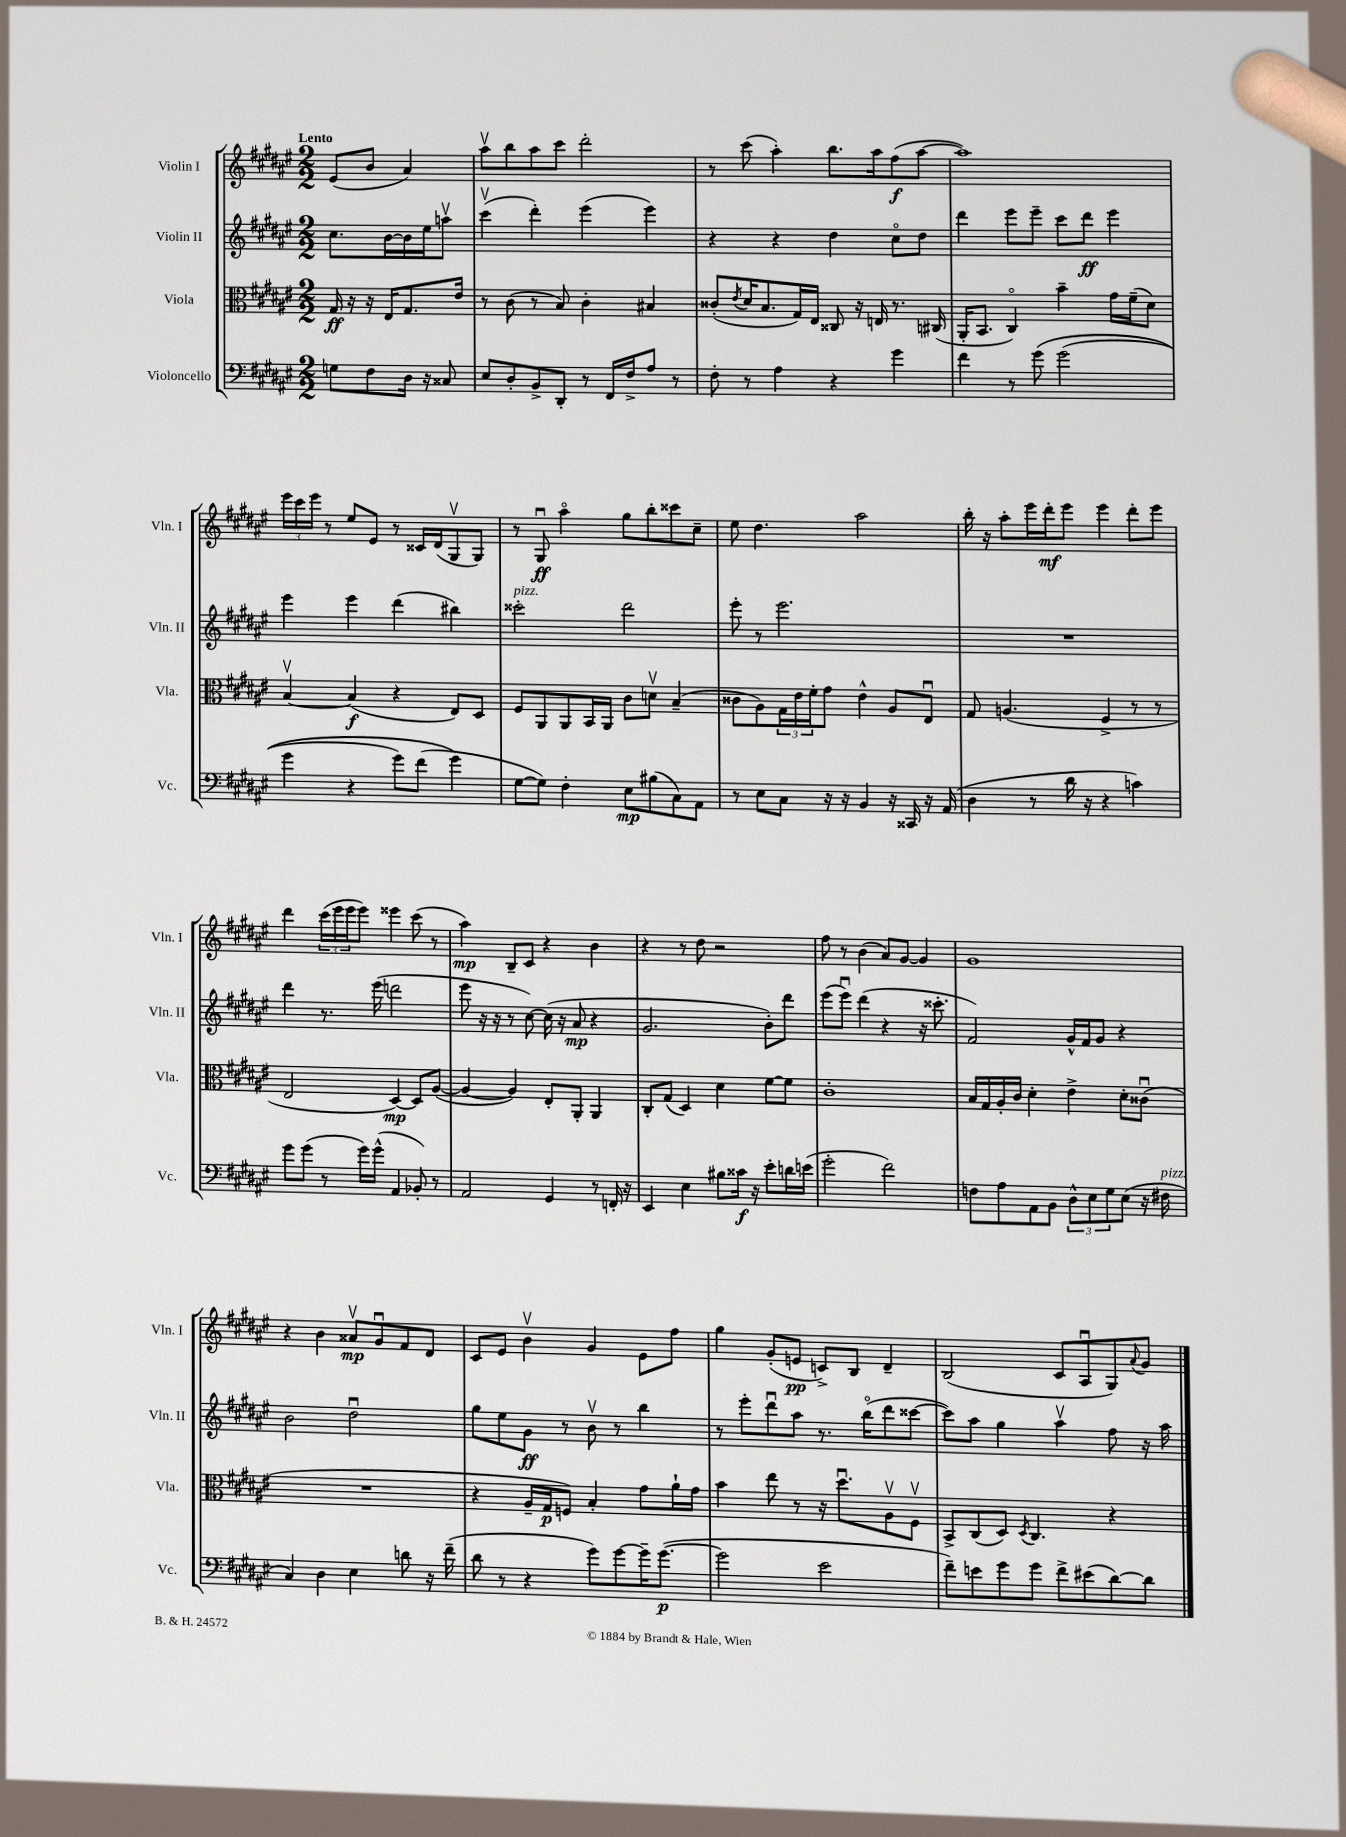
<<
\new StaffGroup <<
\new Staff = "s0" \with { instrumentName = "Violin I" shortInstrumentName = "Vln. I" } {
    \clef treble \key fis \major \numericTimeSignature \time 2/2 \partial 2 \tempo "Lento"
    eis'8( b'8 ais'4) |
    ais''8\upbow b''8 ais''8 cis'''8 dis'''2-. |
    r8 cis'''8( ais''4-.) b''8. ais''16 fis''8\f( ais''8~ |
    ais''1) |
    \tuplet 3/2 { eis'''16 cis'''16 eis'''16 } r8 eis''8 eis'8 r8 cisis'16 dis'16( gis8\upbow gis8) |
    r8 gis8\downbow\ff ais''4\flageolet gis''8 b''8-. cisis'''8 cis''8-- |
    eis''8 dis''4. ais''2 |
    b''16-. r16 ais''8-. eis'''16 dis'''16-.\mf eis'''8 eis'''4 dis'''8-. eis'''8 |
    dis'''4 \tuplet 3/2 { cis'''16( eis'''16 eis'''16 } eis'''8) eisis'''4 cis'''8( r8 |
    ais''4\mp) b8-- cis'8 r4 b'4 |
    r4 r8 dis''8 r2 |
    fis''8 r8 b'4( ais'8) gis'8~ gis'4 |
    gis'1 |
    r4 b'4 aisis'8\upbow\mp gis'8\downbow fis'8 dis'8 |
    cis'8 eis'8 b'4\upbow gis'4 eis'8 fis''8 |
    gis''4 gis'8-.( e'8\pp c'8->) b8 dis'4-- |
    b2( cis'8 ais8\downbow gis8) \appoggiatura { ais'8 } gis'8 \bar "|." |
}
\new Staff = "s1" \with { instrumentName = "Violin II" shortInstrumentName = "Vln. II" } {
    \clef treble \key fis \major \numericTimeSignature \time 2/2 \partial 2
    cis''8. b'16~ b'16 eis''16 a''8\upbow |
    cis'''4\upbow( dis'''4-.) eis'''4( eis'''4) |
    r4 r4 dis''4 cis''8\flageolet dis''8 |
    dis'''4 eis'''8 eis'''8-- cis'''8 dis'''8\ff eis'''4 |
    eis'''4 eis'''4 dis'''4( bis''4) |
    cisis'''2-.^\markup { \italic "pizz." } dis'''2 |
    eis'''8-. r8 eis'''2. |
    R1 |
    dis'''4 r8. eis'''16( d'''2 |
    eis'''8 r16 r16 r8 cis''8~) cis''16( r16 ais'8\mp r4 |
    gis'2. b'8-.) dis'''8 |
    eis'''8( eis'''8\downbow) dis'''4( r4 r16 cisis'''8.-. |
    fis'2) gis'16-^ fis'16 gis'8 r4 |
    b'2 dis''2\downbow |
    gis''8 eis''8 gis'8\ff r8 b'8\upbow r8 b''4 |
    r8 eis'''8-. dis'''8\downbow ais''8 r8. b''16\flageolet( dis'''8 cisis'''8~ |
    cisis'''8) ais''8 gis''4 ais''4\upbow fis''8 r16 ais''16 \bar "|." |
}
\new Staff = "s2" \with { instrumentName = "Viola" shortInstrumentName = "Vla." } {
    \clef alto \key fis \major \numericTimeSignature \time 2/2 \partial 2
    gis16\ff r16 r16 eis16 gis8. eis'16 |
    r8 cis'8( r8 b8) cis'4-. bis4 |
    cisis'8-.( \acciaccatura { eis'8 } dis'16 b8. gis16) eis16 cisis8 r16 e16 r8. cis16( |
    ais,16-. b,8. cis4\flageolet) b'4-- gis'16 fis'16--( dis'8) |
    b4~\upbow b4\f( r4 eis8) dis8 |
    fis8 ais,8 ais,8 b,16 ais,16 cis'8 d'8\upbow b4--( |
    cisis'8 ais8) \tuplet 3/2 { gis16 eis'16 fis'16-. } gis'8 eis'4-^ ais8 eis8\downbow |
    gis8 a4.( fis4-> r8 r8 |
    eis2 dis4~\mp) dis8 ais8~( |
    ais4~ ais4) eis8-. ais,8-. ais,4 |
    cis8-. gis8( dis4) dis'4 fis'8~ fis'8 |
    cis'1-. |
    b16 gis16 ais16-. cis'16 dis'4-. eis'4-> dis'8-. cisis'8\downbow( |
    R1 |
    r4 ais16-- gis16\p f8) b4-. gis'8 ais'16-! gis'16 |
    b'4 eis''8 r8 r16 dis''8.\downbow ais8\upbow fis8\upbow |
    b,8-> cis8( dis8) \acciaccatura { dis8 } cis4. r4 \bar "|." |
}
\new Staff = "s3" \with { instrumentName = "Violoncello" shortInstrumentName = "Vc." } {
    \clef bass \key fis \major \numericTimeSignature \time 2/2 \partial 2
    g8 fis8 dis16 r16 cisis8 |
    eis8 dis8-. b,8-> dis,8-. r8 fis,16 fis16-> ais8 r8 |
    fis8-. r8 ais4 r4 gis'4 |
    fis'4 r8 gis'8\( gis'2( |
    gis'4 r4 gis'8) fis'8( gis'4\) |
    gis8~ gis8) fis4-. eis8\mp bis8( cis8) ais,8 |
    r8 eis8 cis8 r16 r16 b,4 r16 cisis,16 r16 ais,16( |
    dis4 r8 dis'16 r16 r4 c'4) |
    gis'8 gis'8( r8 gis'16) gis'16-^( ais,4 bes,8-.) r8 |
    ais,2 gis,4 r8 f,16-. r16 |
    eis,4 eis4 bis8 cisis'16\f r16 eis'8-. d'16 e'16( |
    gis'2-. fis'2) |
    f8 ais8 ais,8 b,8 \tuplet 3/2 { dis8-^ eis8 gis8 } eis8( r16 fis16^\markup { \italic "pizz." } |
    cis4) dis4 eis4 d'8 r16 fis'16--( |
    dis'8 r8 r4 gis'8) gis'8~ gis'16-- gis'8.~\p( |
    gis'2 eis'2 |
    fis'8--) e'8 gis'8 gis'8 fis'8-> eis'8( dis'8~) dis'8 \bar "|." |
}
>>
>>
\layout { \context { \Score \remove "Bar_number_engraver" } }
